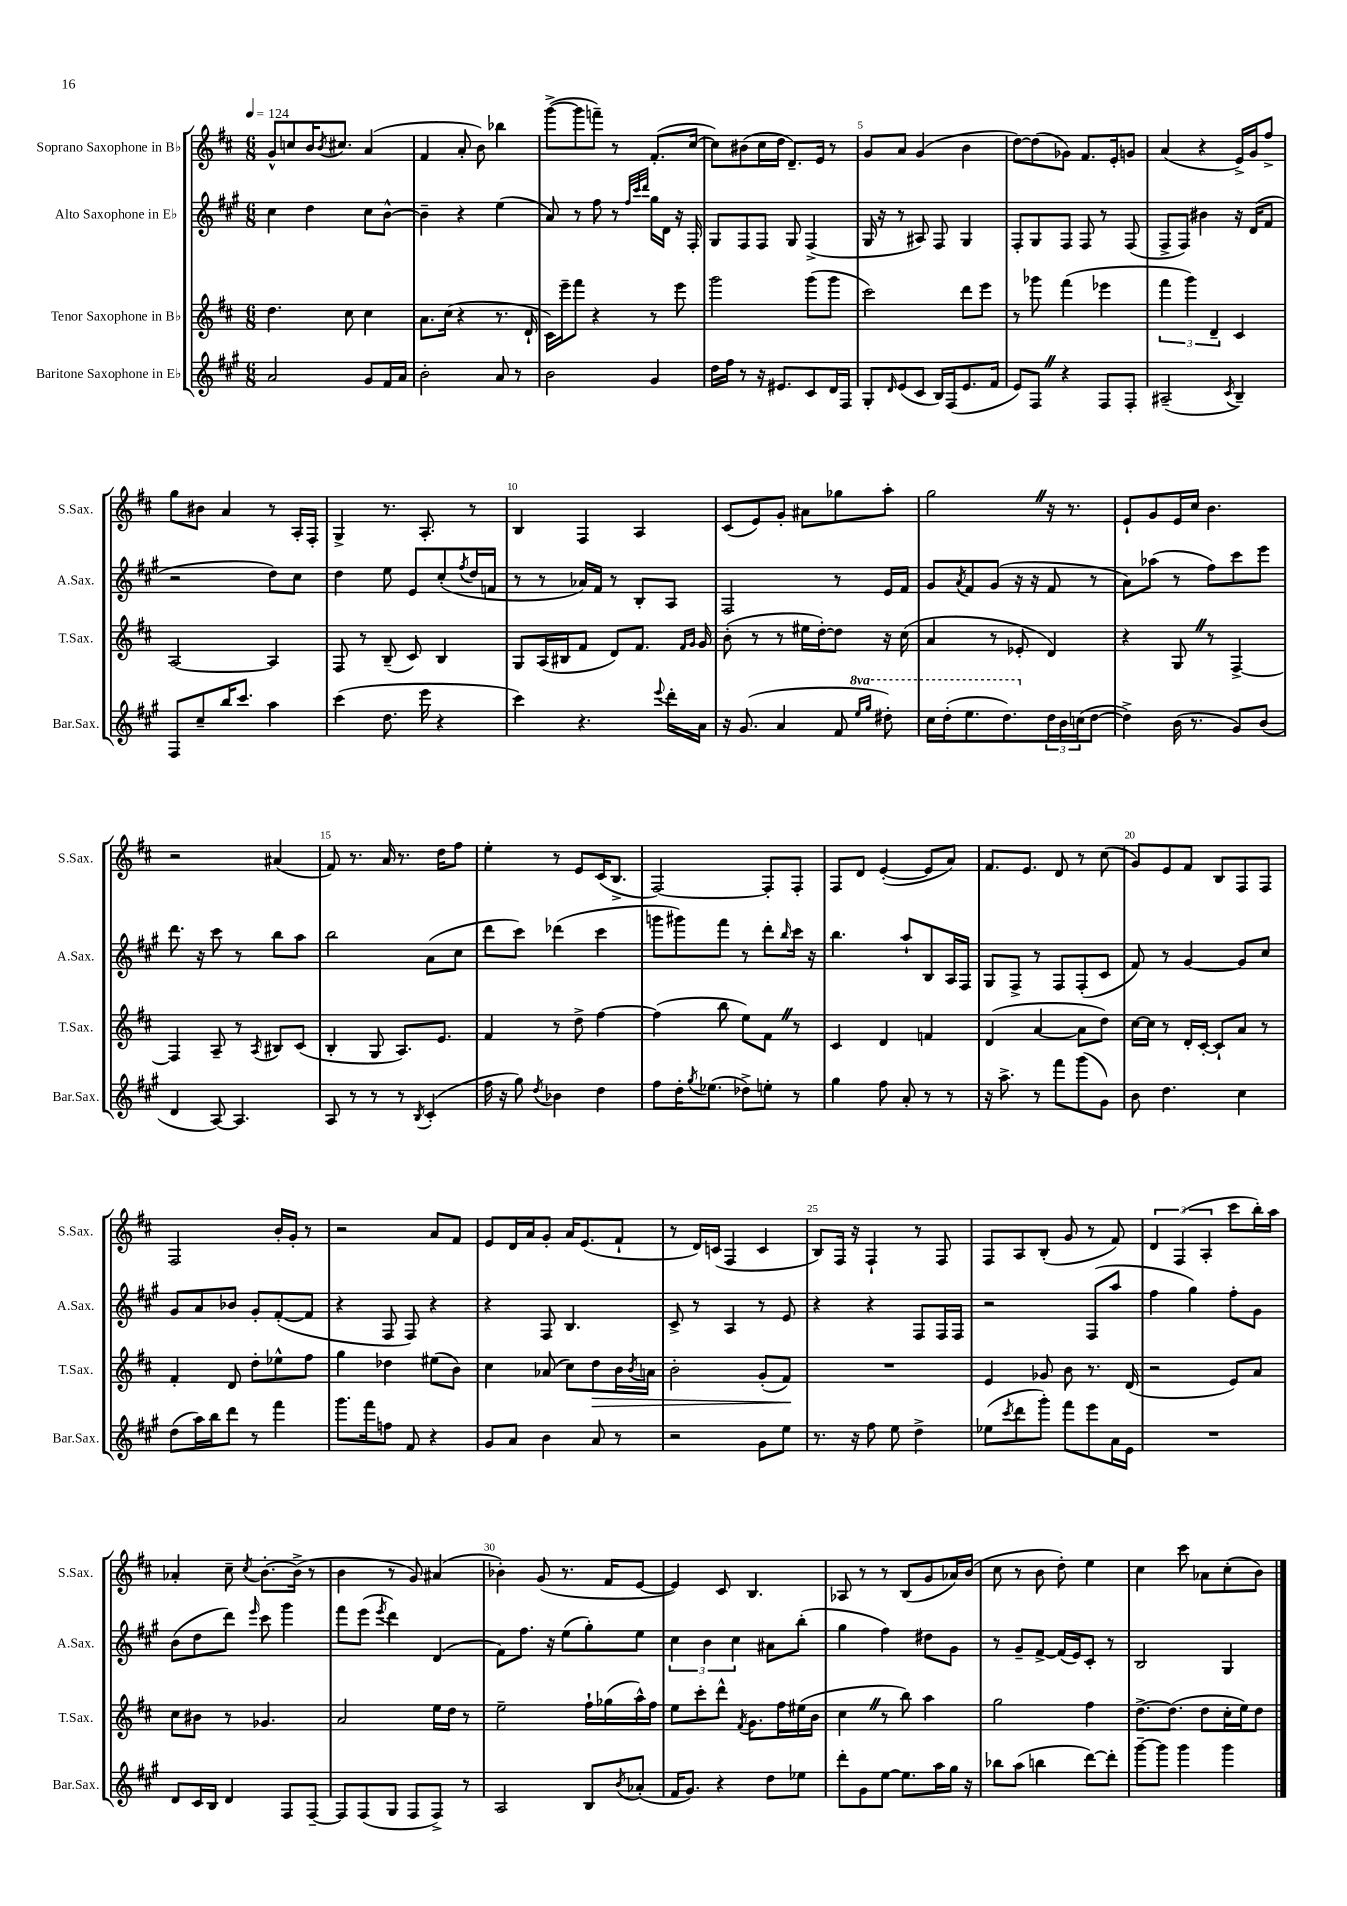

**kern	**kern	**kern	**kern
*staff4	*staff3	*staff2	*staff1
*clefG2	*clefG2	*clefG2	*clefG2
*k[f#c#g#]	*k[f#c#]	*k[f#c#g#]	*k[f#c#]
*M6/8	*M6/8	*M6/8	*M6/8
*MM124	*MM124	*MM124	*MM124
2a	4.dd	4cc#	8g^^
.	.	.	8cc
.	.	4dd	16b
.	.	.	8qb
.	.	.	8.cc#
.	8cc#	.	.
8g#	4cc#	8cc#	(4a
16f#	.	[8b^^	.
16a	.	.	.
=	=	=	=
2b'	8.a	4b~]	4f#
.	(16cc#	.	.
.	4r	4r	8a'
.	.	.	8b)
8a	8.r	(4ee	4bb-
8r	.	.	.
.	16d`	.	.
=	=	=	=
2b	16c#)	8a)	([8ggg^
.	16eee~	.	.
.	8fff#	8r	8ggg]
.	4r	8ff#	8fff~)
.	.	8r	8r
.	.	32qqff#	.
.	.	32qqccc#	.
.	.	32qqddd	.
4g#	8r	16gg#	(8.f#'
.	.	16d	.
.	8eee	16r	.
.	.	16F#'	[16cc#
=	=	=	=
16dd	2ggg	8G#	8cc#])
16ff#	.	.	.
8r	.	8F#	(8b#
16r	.	8F#	16cc#
8.e#	.	.	16dd
.	.	8G#	8.d~)
8c#	(8ggg	(4F#^	.
.	.	.	16e
16d	8ggg	.	8r
16F#	.	.	.
=	=	=	=
8G#'	2ccc#)	16G#	8g
.	.	16r	.
16qqd	.	.	.
(8e	.	8r	8a
8c#	.	8A#)	(4g
16B)	.	8F#	.
(16F#	.	.	.
8.e	8ddd	4G#	4b
.	8eee	.	.
16f#	.	.	.
=	=	=	=
8e)	8r	8F#'	[8dd)
8F#	8ggg-	8G#	(8dd]
4r	(4fff#	8F#	8g-)
.	.	8F#	8.f#
8F#	4eee-	8r	.
.	.	.	16e'
8F#'	.	(8F#	8g
=	=	=	=
(2A#~	6fff#	8F#^	(4a
.	.	8F#)	.
.	6ggg)	.	.
.	.	4b#	4r
.	6d~	.	.
8qc#	.	.	.
4B~)	4c#	16r	16e^)
.	.	(16d	16g
.	.	8f#	8ff#^
=	=	=	=
8F#	[2A	2r	8gg
8cc#~	.	.	8b#
16bb	.	.	4a
8.ccc#	.	.	.
4aa	4A]	8dd)	8r
.	.	8cc#	16A'
.	.	.	16F#'
=	=	=	=
(4ccc#	8F#	4dd	4G^
.	8r	.	.
8.dd	(8B~	8ee	8.r
.	8c#)	8e	.
16eee	.	.	8.A'
4r	4B	(8cc#'	.
.	.	8qff#	.
.	.	16dd	8r
.	.	16f	.
=	=	=	=
4ccc#)	8G	8r	4B
.	(16A	8r	.
.	16B#	.	.
4.r	8f#	16a-)	4F#
.	.	16f#	.
.	8d)	8r	.
.	8.f#	8B'	4A
8qqeee	.	.	.
16ddd'	.	8A	.
.	16qqf#	.	.
.	16qqg	.	.
16a	16g	.	.
=	=	=	=
16r	(8b'	2F#	(8c#
(8.g#	.	.	.
.	8r	.	8e)
4a	8r	.	8g'
.	16ee#	.	8a#
.	[16dd')	.	.
8f#	8dd]	8r	8gg-
16qqeee	.	.	.
16qqggg#	.	.	.
8ddd#')	16r	16e	8aa'
.	(16cc#	16f#	.
=	=	=	=
16ccc#	4a	8g#	2gg
(16ddd'	.	.	.
.	.	8qa	.
8.eee	.	8f#	.
.	8r	(8g#	.
8.ddd)	.	.	.
.	8e-'	16r	.
.	.	16r	.
24dd	4d)	8f#	16r
24b	.	.	.
.	.	.	8.r
(24cc	.	.	.
[8dd	.	8r	.
=	=	=	=
4dd^])	4r	8a)	8e`
.	.	(8aa-	8g
(16b	8G	8r	16e
8.r	.	.	16cc#
.	8r	8ff#)	4.b
8g#)	[4F#^	8ccc#	.
(8b	.	8eee	.
=	=	=	=
4d	4F#]	8.ddd	2r
.	.	16r	.
[8A)	8A~	8ccc#	.
4.A]	8r	8r	.
.	8qA	.	.
.	8B#	8bb	(4a#
.	(8c#	8aa	.
=	=	=	=
8A	4B'	2bb	8f#)
8r	.	.	8.r
8r	8G	.	.
.	.	.	16a
8r	8.A)	.	8.r
8qB	.	.	.
(4c#'	.	(8a	.
.	8.e	.	16dd
.	.	8cc#	8ff#
=	=	=	=
16ff#	4f#	8ddd	4ee'
16r	.	.	.
8gg#)	.	8ccc#)	.
8qdd	.	.	.
4b-	8r	(4ddd-	8r
.	8dd^	.	8e
4dd	[4ff#	4ccc#	(16c#
.	.	.	8.B^
=	=	=	=
8ff#	(4ff#]	8ggg	[2F#)
16dd'	.	8ggg#)	.
8qgg#	.	.	.
(8.ee-	.	.	.
.	8bb	8fff#	.
8dd-^)	8ee)	8r	.
8ee'	8f#	8ddd'	8F#']
.	.	16qqbb	.
8r	8r	16ccc#	8F#'
.	.	16r	.
=	=	=	=
4gg#	4c#	4.bb	8F#
.	.	.	8d
8ff#	4d	.	([4e'
8a'	.	8aa`	.
8r	4f	8B	8e]
8r	.	16A	8a)
.	.	16F#	.
=	=	=	=
16r	(4d	8G#	8.f#
8.aa^	.	.	.
.	.	8F#^	.
.	.	.	8.e
8r	[4a	8r	.
8fff#	.	8F#	8d
(8ggg#	8a]	(8F#'	8r
8g#)	8dd)	8c#	(8cc#
=	=	=	=
8b	[16cc#	8f#)	8g)
.	16cc#]	.	.
4.dd	8r	8r	8e
.	16d'	[4g#	8f#
.	[16c#'	.	.
.	8c#`]	.	8B
4cc#	8a	8g#]	8F#
.	8r	8cc#	8F#
=	=	=	=
(8dd	4f#'	8g#	2F#
16aa)	.	8a	.
16bb	.	.	.
8ddd	8d	8b-	.
8r	8dd'	8g#'	.
4fff#	8ee-^^	([8f#'	16b'
.	.	.	16g'
.	8ff#	8f#]	8r
=	=	=	=
8.ggg#	4gg	4r	2r
16fff#	.	.	.
8ff	4dd-	8F#	.
8f#	.	8F#)	.
4r	(8ee#	4r	8a
.	8b)	.	8f#
=	=	=	=
8g#	4cc#	4r	8e
8a	.	.	16d
.	.	.	16a
4b	(8a-	8F#	8g'
.	8cc#)	4.B	16a
.	.	.	(8.e
8a	8dd	.	.
8r	16b	.	8f#`
.	8qb	.	.
.	16a	.	.
=	=	=	=
2r	2b'	8c#^	8r
.	.	8r	16d)
.	.	.	(16c
.	.	4A	4F#
8g#	(8g'	8r	4c
8ee	8f#)	8e	.
=	=	=	=
8.r	2.r	4r	8B)
.	.	.	16F#
16r	.	.	16r
8ff#	.	4r	4F#`
8ee	.	.	.
4dd^	.	8F#	8r
.	.	16F#	8F#
.	.	16F#	.
=	=	=	=
(8ee-	4e	2r	8F#
8qccc#	.	.	.
8ddd	.	.	8A
8ggg#')	8g-	.	(8B'
8fff#	8b	.	8g
8eee	8.r	(8F#	8r
16a	.	8aa	8f#)
16e	(16d	.	.
=	=	=	=
2.r	2r	4ff#	6d
.	.	.	(6F#
.	.	4gg#)	.
.	.	.	6A'
.	8e)	8ff#'	8ccc#
.	8a	8g#	16bb')
.	.	.	16aa
=	=	=	=
8d	8cc#	(8b	4a-'
16c#	8b#	8dd	.
16B	.	.	.
4d	8r	8ddd)	8cc#~
.	.	16qqeee	8qcc#
.	4.g-	8ccc#	[8.b'
8F#	.	4ggg#	.
.	.	.	(16b^]
[8F#~	.	.	8r
=	=	=	=
8F#]	2a	8fff#	4b
(8F#	.	(8eee	.
.	.	8qeee	.
8G#	.	4ddd)	8r
8F#	.	.	8g)
8F#^)	16ee	(4d	(4a#
.	16dd	.	.
8r	8r	.	.
=	=	=	=
2A	2ee~	8f#)	4b-')
.	.	8.ff#	.
.	.	.	(8g
.	.	16r	.
.	.	(8ee	8.r
8B	16ff#`	8gg#')	.
.	(16gg-	.	16f#
8qb	.	.	.
(8a-'	16aa^^)	8ee	[8e
.	16ff#	.	.
=	=	=	=
16f#	8ee	6cc#	4e])
8.g#)	.	.	.
.	8ccc#'	.	.
.	.	6b	.
4r	8ddd^^	.	8c#
.	.	6cc#	.
.	8qf#	.	.
.	8.g	.	4.B
8dd	.	8a#	.
.	16ff#	.	.
8ee-	(16ee#	(8bb'	.
.	16b	.	.
=	=	=	=
8ddd'	4cc#	4gg#	8A-
8g#	.	.	8r
[8ee	8r	4ff#)	8r
8.ee]	8bb)	.	(8B
.	4aa	8dd#	8g
16aa	.	.	.
16gg#	.	8g#	16a-)
16r	.	.	(16b
=	=	=	=
8bb-	2gg	8r	8cc#
(8aa	.	8g#~	8r
4bb	.	[8f#^	8b
.	.	(16f#]	8dd')
.	.	16e)	.
[8ddd)	4ff#	8c#'	4ee
8ddd']	.	8r	.
=	=	=	=
[8ggg#~	[8.dd^	2B	4cc#
8ggg#]	.	.	.
.	(8.dd]	.	.
4ggg#	.	.	8ccc#
.	8dd	.	8a-
4ggg#	16cc#'	4G#	(8cc#'
.	16ee)	.	.
.	8dd	.	8b)
==	==	==	==
*-	*-	*-	*-
